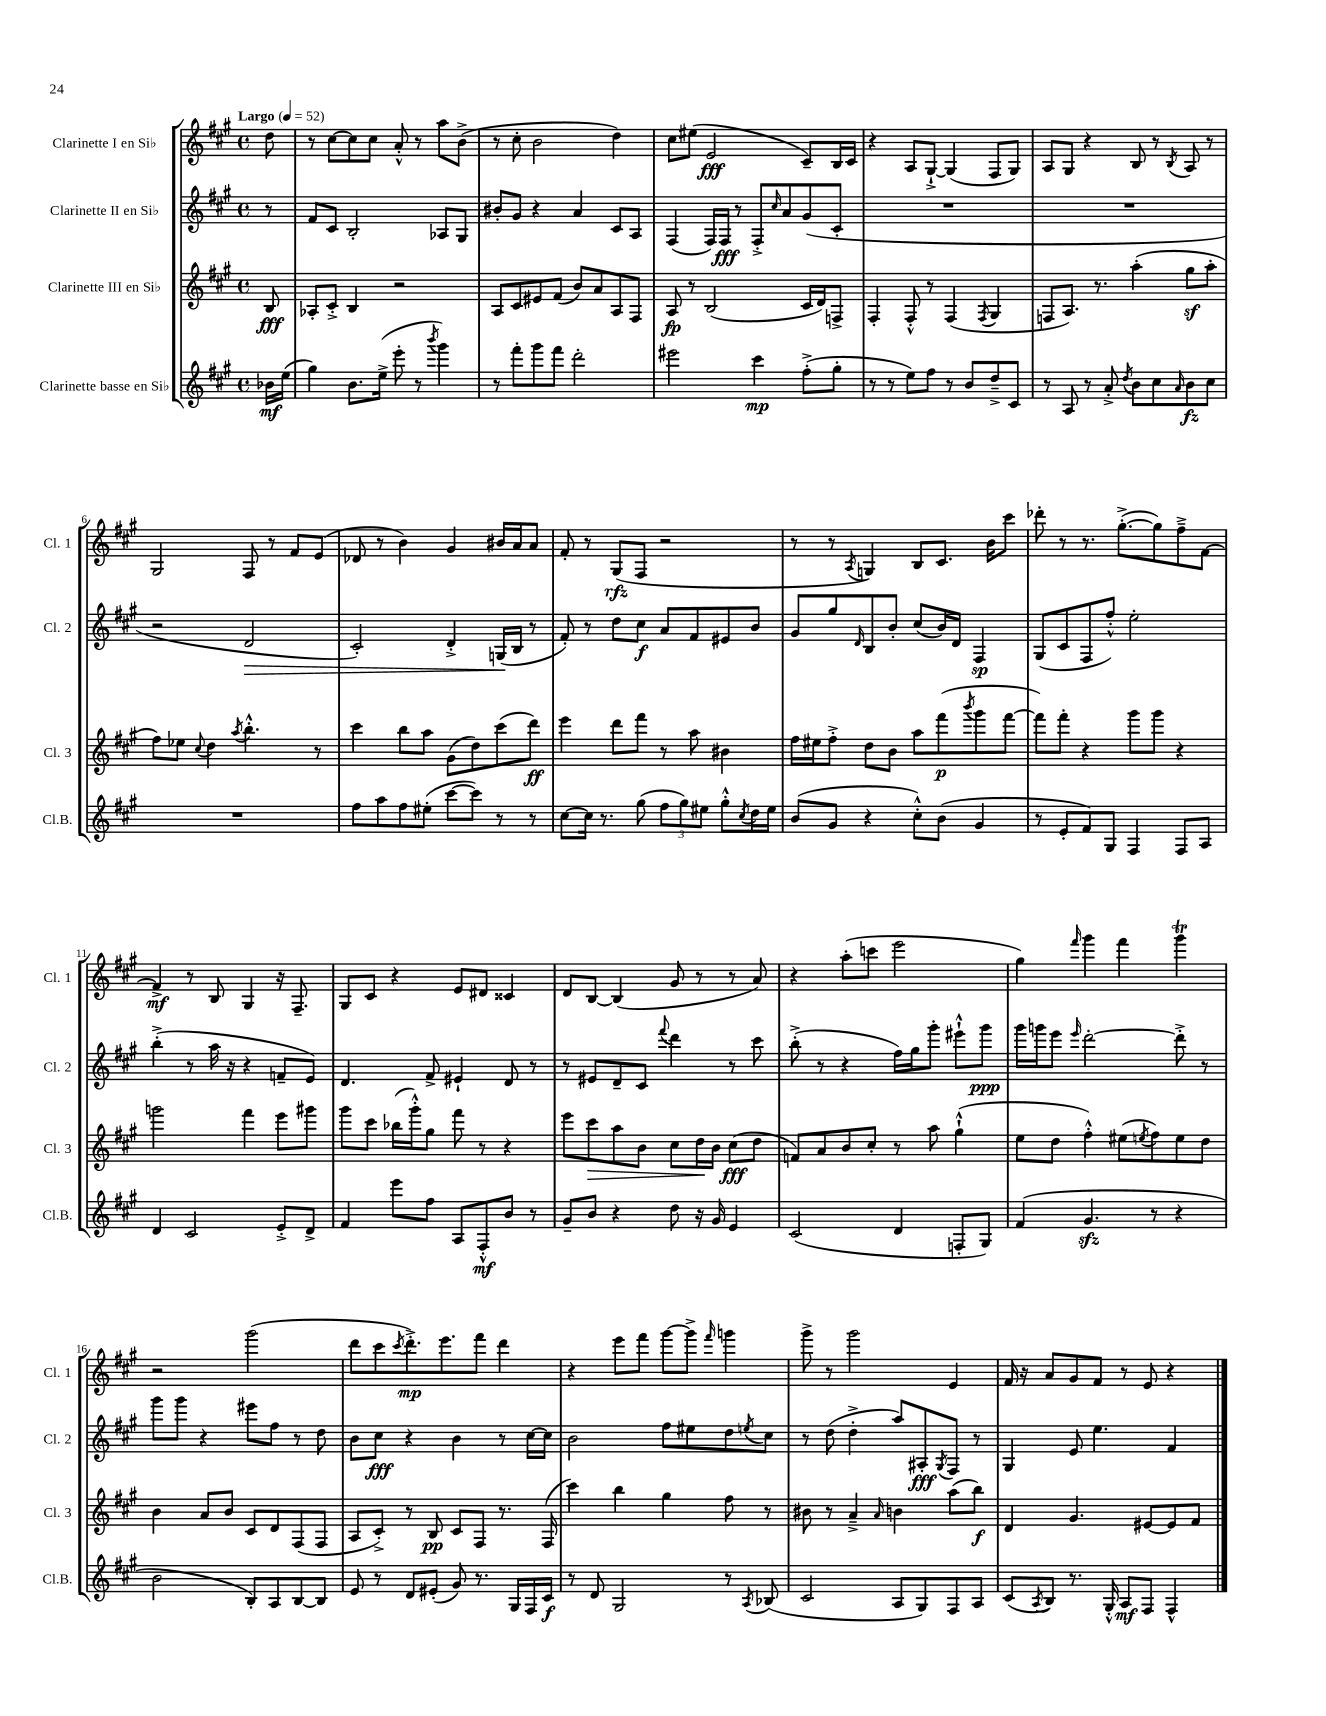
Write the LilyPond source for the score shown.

<<
\new StaffGroup <<
\new Staff = "s0" \with { instrumentName = "Clarinette I en Sib" shortInstrumentName = "Cl. 1" } {
    \clef treble \key a \major \defaultTimeSignature \time 4/4 \partial 8 \tempo "Largo" 4 = 52
    d''8 |
    r8 cis''8~ cis''8 cis''8 a'8-.-^ r8 a''8 b'8->( |
    r8 cis''8-. b'2 d''4) |
    cis''8 eis''8( e'2\fff cis'8--) b16 cis'16 |
    r4 a8 gis8~-!-> gis4( fis8 gis8) |
    a8 gis8 r4 b8 r8 \acciaccatura { b8 } a8 r8 |
    gis2 fis8 r8 fis'8 e'8( |
    des'8 r8 b'4) gis'4 bis'16 a'16 a'8 |
    fis'8-. r8 gis8\rfz( fis8 r2 |
    r8 r8 \acciaccatura { a8 } g4) b8 cis'8. b'16 cis'''8 |
    des'''8-. r8 r8. gis''8.~-.->( gis''8) fis''8---> fis'8~ |
    fis'4->\mf r8 b8 gis4 r16 fis8.-- |
    gis8 cis'8 r4 e'8 dis'8 cisis'4 |
    d'8 b8~ b4( gis'8 r8 r8 a'8) |
    r4 a''8-.( c'''8 e'''2 |
    gis''4) \grace { fis'''16 } gis'''4 fis'''4 gis'''4\trill |
    r2 gis'''2( |
    d'''8 cis'''8 \acciaccatura { cis'''8 } d'''8.-.->\mp) e'''8. fis'''8 d'''4 |
    r4 e'''8 fis'''8 gis'''8~ gis'''8-> \grace { fis'''16 } g'''4 |
    gis'''8-> r8 gis'''2 e'4 |
    fis'16 r16 a'8 gis'8 fis'8 r8 e'8 r4 \bar "|." |
}
\new Staff = "s1" \with { instrumentName = "Clarinette II en Sib" shortInstrumentName = "Cl. 2" } {
    \clef treble \key a \major \defaultTimeSignature \time 4/4 \partial 8
    r8 |
    fis'8 cis'8 b2-. aes8 gis8 |
    bis'8-. gis'8 r4 a'4 cis'8 a8 |
    fis4( fis16) fis16\fff r8 fis8-.-> \grace { cis''16 } a'8 gis'8( cis'8-. |
    R1 |
    R1 |
    r2 d'2\> |
    cis'2-.) d'4-.-> g16\!( b16 r8 |
    fis'8-.) r8 d''8 cis''8\f a'8 fis'8 eis'8 b'8 |
    gis'8 gis''8 \grace { d'16 } b8 b'8-. cis''8( b'16) d'16 fis4\sp |
    gis8( cis'8 fis8 fis''8-.-^) e''2-. |
    b''4-.->( r8 a''16 r16 r4 f'8-- e'8) |
    d'4. fis'8-> eis'4-! d'8 r8 |
    r8 eis'8 d'8-- cis'8 \appoggiatura { fis'''8 } d'''4 r8 cis'''8 |
    b''8-.->( r8 r4 fis''16) gis''16 gis'''8-. eis'''8-!-^ gis'''8\ppp |
    gis'''16 g'''16 e'''8 \grace { e'''16 } d'''2~-. d'''8-.-> r8 |
    gis'''8 gis'''8 r4 eis'''8 fis''8 r8 d''8 |
    b'8 cis''8\fff r4 b'4 r8 cis''16~ cis''16 |
    b'2 fis''8 eis''8 d''8 \acciaccatura { e''8 } cis''8 |
    r8 d''8( d''4-.-> a''8) ais8-.\fff \acciaccatura { gis8 } fis8 r8 |
    gis4 e'8 e''4. fis'4 \bar "|." |
}
\new Staff = "s2" \with { instrumentName = "Clarinette III en Sib" shortInstrumentName = "Cl. 3" } {
    \clef treble \key a \major \defaultTimeSignature \time 4/4 \partial 8
    b8\fff |
    aes8-. cis'8-.-> b4 r2 |
    a8 cis'8 eis'8 fis'8( b'8) a'8 a8 fis8 |
    a8\fp r8 b2( cis'16 d'16) f8-> |
    fis4-. fis8-.-^ r8 fis4( \acciaccatura { fis8 } gis4 |
    f8 a8.) r8. a''4-.( gis''8\sf a''8-. |
    fis''8) ees''8 \appoggiatura { cis''8 } d''4 \acciaccatura { a''8 } b''4.-.-^ r8 |
    cis'''4 b''8 a''8 gis'8( d''8) cis'''8( d'''8\ff) |
    e'''4 d'''8 fis'''8 r8 a''8 bis'4 |
    fis''16 eis''16 fis''8-.-> d''8 b'8 a''8 fis'''8\p( \acciaccatura { b'''8 } gis'''8 fis'''8~ |
    fis'''8) fis'''8-. r4 gis'''8 gis'''8 r4 |
    g'''2 fis'''4 e'''8 gis'''8 |
    gis'''8 cis'''8 bes''16( gis'''16-.-^) gis''8 fis'''8 r8 r4 |
    e'''8 cis'''8\> a''8 b'8 cis''8 d''16\! b'16 cis''8\fff( d''8 |
    f'8) a'8 b'8 cis''8-. r8 a''8 gis''4-!-^( |
    e''8 d''8 fis''4-.-^) eis''8( \acciaccatura { e''8 } fis''8) e''8 d''8 |
    b'4 a'8 b'8 cis'8 d'8 fis8( fis8 |
    a8 cis'8-.->) r8 b8\pp cis'8 fis8 r8. fis16( |
    cis'''4) b''4 gis''4 fis''8 r8 |
    bis'8 r8 a'4---> \grace { a'16 } b'4 a''8( b''8\f) |
    d'4 gis'4. eis'8~ eis'8 fis'8 \bar "|." |
}
\new Staff = "s3" \with { instrumentName = "Clarinette basse en Sib" shortInstrumentName = "Cl.B." } {
    \clef treble \key a \major \defaultTimeSignature \time 4/4 \partial 8
    bes'16\mf e''16( |
    gis''4) b'8. e''16->( e'''8-. r8 \acciaccatura { b'''8 } gis'''4) |
    r8 fis'''8-. gis'''8 fis'''8 d'''2-. |
    eis'''2 cis'''4\mp fis''8-.->( gis''8-. |
    r8 r8 e''8) fis''8 r8 b'8 d''8---> cis'8 |
    r8 a8 r8 a'8-.-> \acciaccatura { d''8 } b'8 cis''8 \grace { a'16 } b'8\fz cis''8 |
    R1 |
    fis''8 a''8 fis''8 eis''8-.( cis'''8~ cis'''8) r8 r8 |
    cis''8~ cis''16 r8. gis''8( \tuplet 3/2 { fis''8 gis''8) eis''8 } gis''8-.-^ \acciaccatura { cis''8 } d''16 eis''16 |
    b'8( gis'8 r4 cis''8-.-^) b'8( gis'4 |
    r8 e'8-. fis'8) gis8 fis4 fis8 a8 |
    d'4 cis'2 e'8-.-> d'8-> |
    fis'4 e'''8 fis''8 a8 fis8-.-^\mf b'8 r8 |
    gis'8-- b'8 r4 d''8 r16 gis'16 e'4 |
    cis'2( d'4 f8-. gis8) |
    fis'4( gis'4.\sfz r8 r4 |
    b'2 b8-.) a8 b8~ b8 |
    e'8 r8 d'8 eis'8-.( gis'8) r8. gis16 fis16 cis'16\f |
    r8 d'8 gis2 r8 \acciaccatura { a8 } bes8( |
    cis'2 a8 gis8) fis8 a8 |
    cis'8( \acciaccatura { a8 } b8) r8. gis16-.-^ a8\mf fis8 fis4-^ \bar "|." |
}
>>
>>
